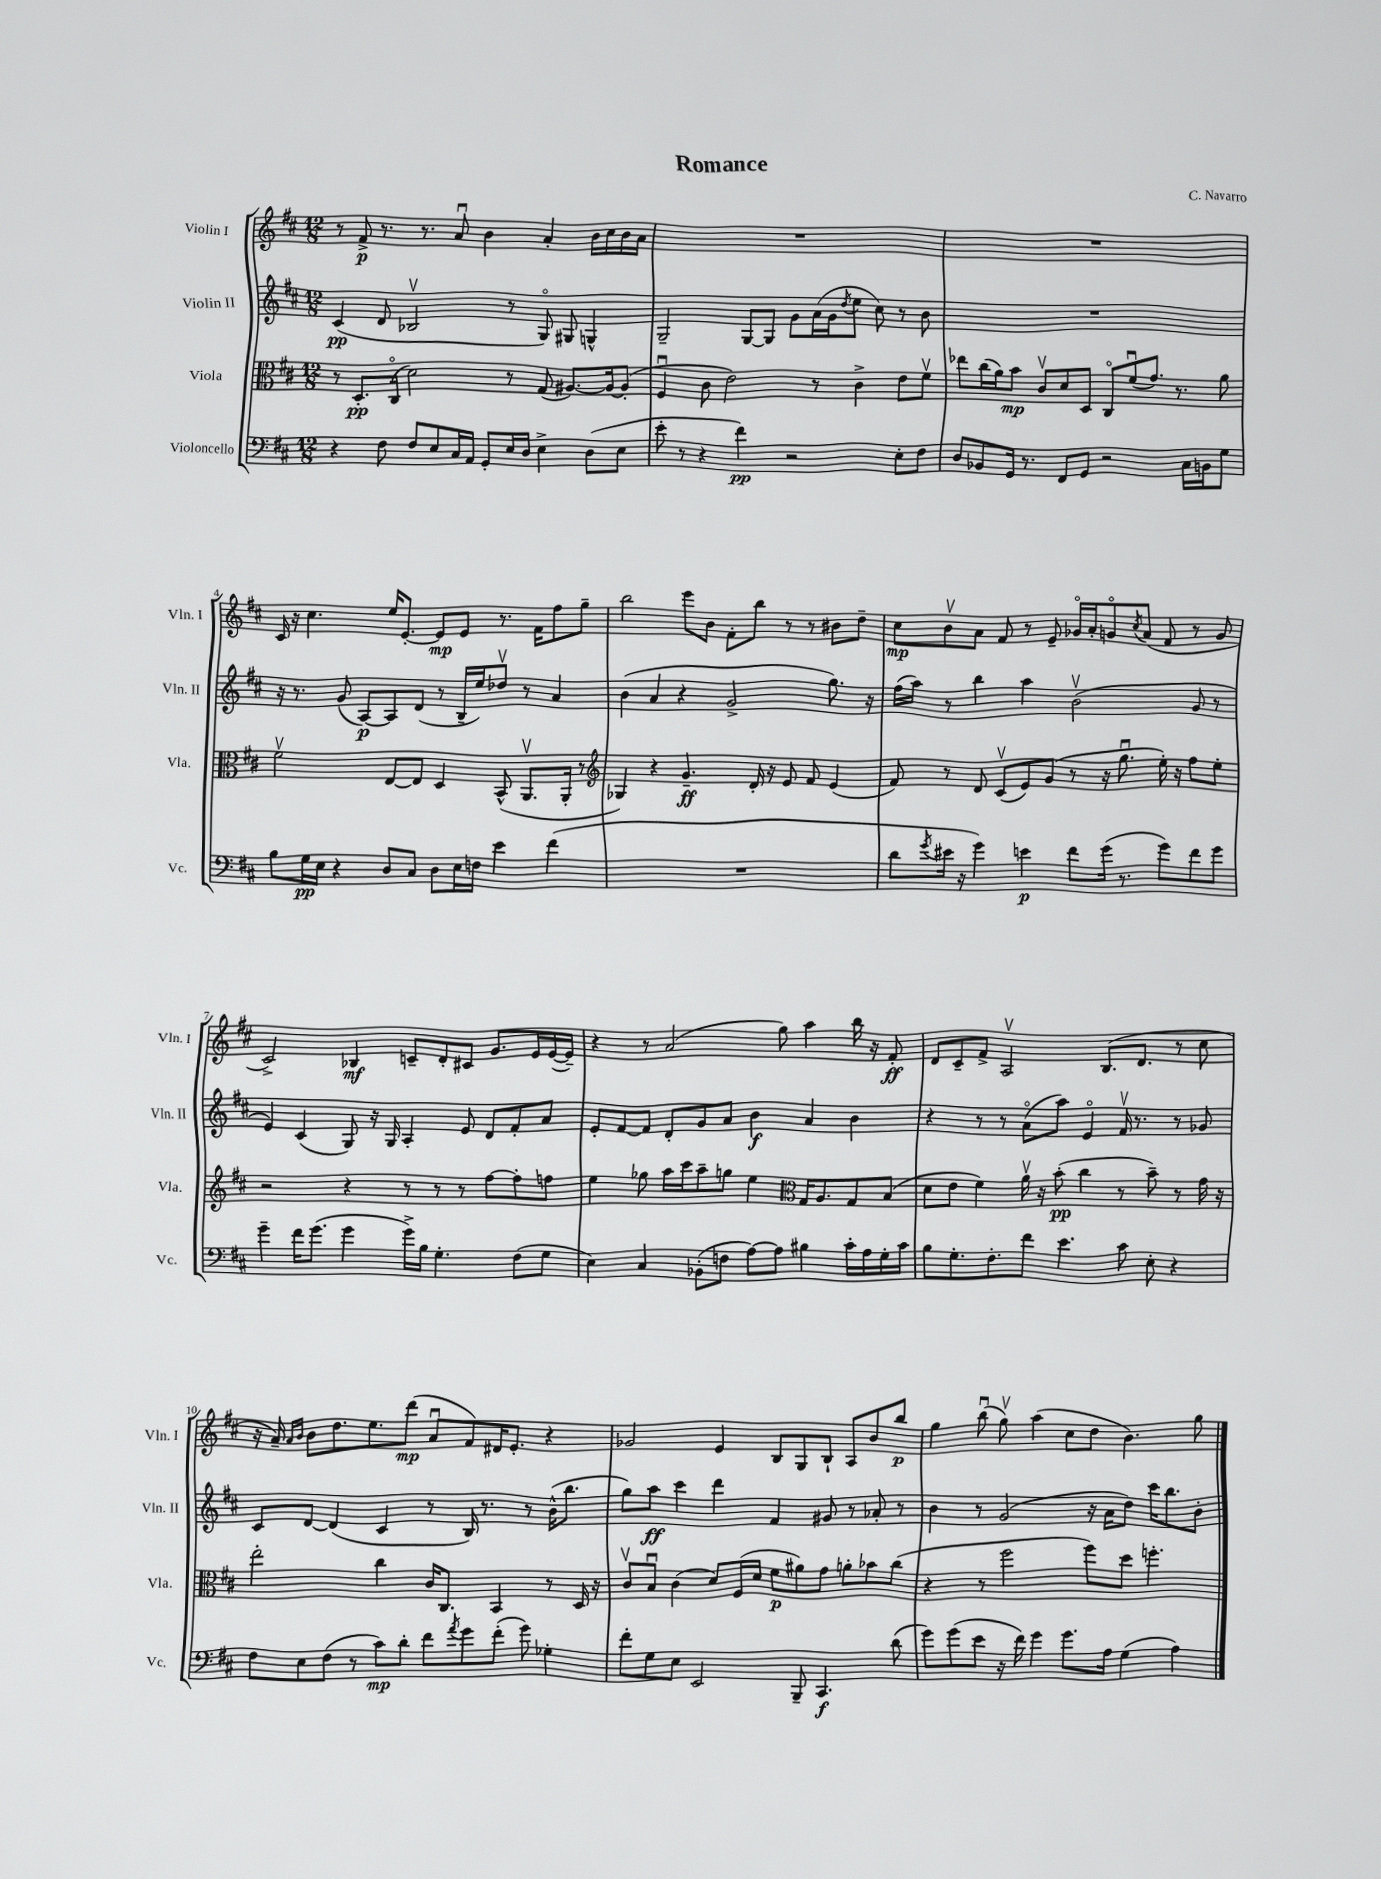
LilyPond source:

\header { title = "Romance" composer = "C. Navarro" }
<<
\new StaffGroup <<
\new Staff = "s0" \with { instrumentName = "Violin I" shortInstrumentName = "Vln. I" } {
    \clef treble \key d \major \numericTimeSignature \time 12/8
    r8 fis'8->\p r8. r8. a'8\downbow b'4 a'4-. b'16 cis''16 b'16 a'16 |
    R1. |
    R1. |
    cis'16 r16 cis''4. e''16 e'8.~-. e'8\mp e'8 r8. fis'16 fis''8 g''8-- |
    b''2 e'''8 b'8 fis'8-. b''8 r8 r8 bis'8 d''8-- |
    cis''8\mp b'8\upbow a'8 fis'8 r8 e'8-- ges'16\flageolet a'16-. g'8\flageolet \acciaccatura { cis''8 } a'8( fis'8 r8 g'8 |
    cis'2->) bes4\mf c'8-- d'8-. cis'8 g'8. e'16 e'16~( e'16--) |
    r4 r8 a'2( g''8) a''4 b''16 r16 fis'8-.\ff |
    d'8 cis'8-- fis'8-> a2\upbow b8.( d'8. r8 cis''8 |
    r16 a'16--) \grace { a'16 b'16 } b'8 d''8. e''8. d'''8\mp( a'8\downbow fis'8) dis'16 e'8.-. r4 |
    ges'2 e'4 b8 g8 b8-! a8 b'8 b''8\p |
    g''4 b''8\downbow( g''8\upbow) a''4( cis''8 d''8 b'4.) g''8 \bar "|." |
}
\new Staff = "s1" \with { instrumentName = "Violin II" shortInstrumentName = "Vln. II" } {
    \clef treble \key d \major \numericTimeSignature \time 12/8
    cis'4\pp( d'8 bes2\upbow r8 g8\flageolet) gis8 g4-^ |
    g2-- g8~ g8 g'8 a'16( g'16 \acciaccatura { d''8 } e''8 cis''8) r8 b'8 |
    R1. |
    r16 r8. g'8( a8~\p) a8 d'8( r8 b16-- e''16) des''8\upbow r8 a'4 |
    b'4( a'4 r4 g'2-> g''8.) r16 |
    fis''16( a''16) r8 b''4 a''4 b'2\upbow( g'8 r8 |
    e'4) cis'4( g8) r16 g16 a4-. e'8 d'8 fis'8-. a'8 |
    e'8-. fis'8~ fis'8 d'8-. g'8 a'8 b'4\f a'4 b'4 |
    r4 r8 r8 a'8\flageolet( a''8) e'4\flageolet fis'16\upbow r8. r8 ges'8 |
    cis'8 d'8~ d'4( cis'4 r8 b16) r8. r8 b'16-^( b''8. |
    g''8) a''8\ff cis'''4 d'''4 fis'4 gis'8 r8 aes'8-. r8 |
    b'4 r8 g'2( r16 a'16 d''8) cis'''16 b''8. b'8-. \bar "|." |
}
\new Staff = "s2" \with { instrumentName = "Viola" shortInstrumentName = "Vla." } {
    \clef alto \key d \major \numericTimeSignature \time 12/8
    r8 d8.-.\pp cis16\flageolet( d'2) r8 g8( ais8.~) ais16~ ais8-.( |
    fis4\downbow cis'8 e'2) r8 cis'4-> e'8 fis'8\upbow |
    ees''8 cis''16( a'16) b'8\mp cis'8\upbow d'8 d8 cis8\flageolet fis'8\downbow( g'8.) r8. a'8 |
    fis'2\upbow e8~ e8 d4 b,8-^( a,8.\upbow a,16-. r8 |
    \clef treble ges4) r4 g'4.--\ff d'16-. r16 e'8 fis'8 e'4( |
    fis'8) r8 d'8 cis'8\upbow( e'8) g'8( r8 r16 g''8.\downbow e''16-.) r16 fis''8 e''8-. |
    r2 r4 r8 r8 r8 fis''8~ fis''8-. f''8 |
    e''4 ges''8 a''16 cis'''16 a''8-- g''8 e''4 \clef alto g16 a8. g8 b8( |
    d'8 e'8 fis'4) a'16\upbow r16 b'8-.\pp( cis''4 r8 b'8--) r8 g'16 r16 |
    e''2-. cis''4 cis'16 cis8. b,4 r8 d16 r16 |
    cis'8\upbow b8\downbow cis'4( d'8) fis16( d'16 fis'8\p ais'8) g'8 a'8-. bes'8 cis''8( |
    r4 r8 fis''2 fis''8) d''8 f''4.-. \bar "|." |
}
\new Staff = "s3" \with { instrumentName = "Violoncello" shortInstrumentName = "Vc." } {
    \clef bass \key d \major \numericTimeSignature \time 12/8
    r4 fis8 fis8 e8 cis16 a,16 g,8-. e16 d16 e4-> d8( e8 |
    e'8-. r8 r4 fis'4\pp) r2 e8-. fis8 |
    d8 bes,8 g,16 r8. fis,8 g,8 r2 cis16 b,16 g8 |
    b8 g16\pp e16 r4 d8 cis8 d8 e16 f16 e'4 fis'4( |
    R1. |
    d'8 \acciaccatura { g'8 } eis'16 r16 g'4) e'4\p fis'8 g'16( r8. g'8) fis'8 g'8 |
    g'4-- fis'16 g'8.( g'4 g'16->) b16 g4.-. fis8( g8 |
    e4) cis4 bes,8-.( f8 a8~) a8 bis4 cis'16-. a16 g16-. cis'16 |
    b8 g8.-. fis8.-. fis'8 e'4. cis'8 e8-. r4 |
    fis8 e8 fis8( r8 cis'8\mp) d'8-. fis'8 \acciaccatura { a'8 } g'8 fis'8-.( g'8) ges4-. |
    fis'8-. g8 e8 e,2 b,,8-- cis,4.\f d'8( |
    g'8) g'8( e'8 r16 fis'16) g'4 g'8. a16 g4( a4) \bar "|." |
}
>>
>>
